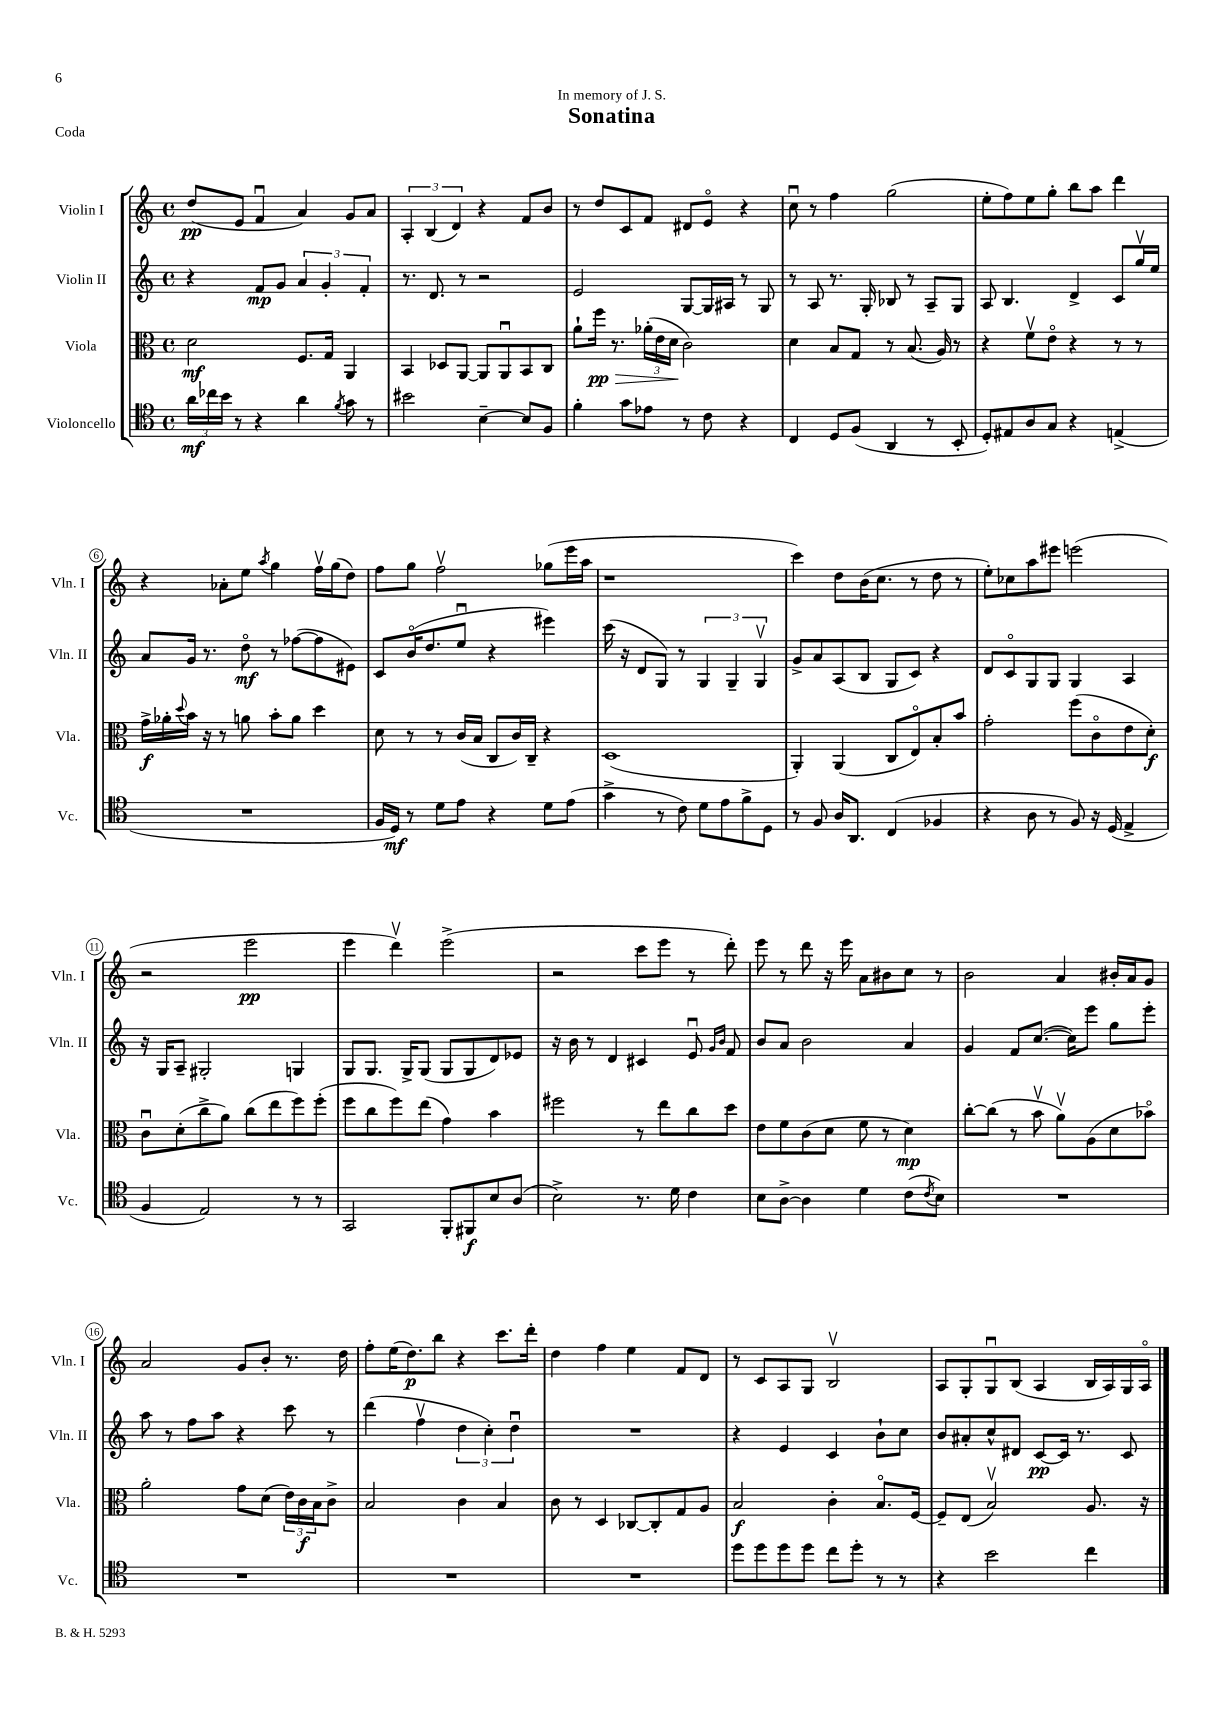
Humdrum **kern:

**kern	**kern	**kern	**kern
*staff4	*staff3	*staff2	*staff1
*clefC4	*clefC3	*clefG2	*clefG2
*k[]	*k[]	*k[]	*k[]
*M4/4	*M4/4	*M4/4	*M4/4
*met(c)	*met(c)	*met(c)	*met(c)
24a	2d	4r	(8dd
24cc-	.	.	.
24b	.	.	.
8r	.	.	8e
4r	.	8f	4fu
.	.	8g	.
4a	8.F	6a	4a)
.	.	6g'	.
.	16G	.	.
8qf	.	.	.
8g	4AA	.	8g
.	.	6f'	.
8r	.	.	8a
=	=	=	=
2b#	4BB	8.r	6A'
.	.	.	(6B
.	.	8.d	.
.	8D-	.	.
.	.	.	6d)
.	[8AA	8r	.
[4B~	8AA]	2r	4r
.	8AAu	.	.
8B]	8BB	.	8f
8F	8C	.	8b
=	=	=	=
4f'	8a`	2e	8r
.	16ff	.	8dd
.	8.r	.	.
8g	.	.	8c
8e-	(24a-'	.	8f
.	24e	.	.
.	24d	.	.
8r	2c)	[8G	8d#
8c	.	16G]	8eo
.	.	16A#	.
4r	.	8r	4r
.	.	8G	.
=	=	=	=
4C	4d	8r	8ccu
.	.	8A	8r
8D	8B	8.r	4ff
(8F	8G	.	.
.	.	16G'	.
4AA	8r	8B-	(2gg
.	(8.B	8r	.
8r	.	8A~	.
.	16A)	.	.
8BB'	8r	8G	.
=	=	=	=
8D')	4r	8A	8ee'
8E#	.	4.B	8ff)
8A	8fv	.	8ee
8G	8eo	.	8gg'
4r	4r	4d^	8bb
.	.	.	8aa
(4E^	8r	8c	4ddd
.	8r	16ggv	.
.	.	16ee	.
=	=	=	=
1r	16g^	8a	4r
.	16a-'	.	.
.	8qqdd	.	.
.	16b	16g	.
.	16r	8.r	.
.	8r	.	8a-'
.	8a	8ddo	8ee
.	.	.	8qaa
.	8b'	8r	4gg
.	8a	([8ff-	.
.	4dd	8ff-]	16ffv
.	.	.	(16gg
.	.	8e#)	8dd)
=	=	=	=
16F	8d	8c	8ff
16D)	.	.	.
8r	8r	(16bo	8gg
.	.	8.dd	.
8d	8r	.	2ffv
8e	(16c	8eeu	.
.	16B	.	.
4r	8C	4r	.
.	16c)	.	.
.	16C~	.	.
8d	4r	4eee#)	(8gg-
(8e	.	.	16eee
.	.	.	16aa
=	=	=	=
4g^	(1D	(16ccc	1r
.	.	16r	.
.	.	8d	.
8r	.	8G)	.
8c)	.	8r	.
8d	.	6G	.
8e	.	.	.
.	.	6G~	.
8f^	.	.	.
.	.	6Gv	.
8D	.	.	.
=	=	=	=
8r	4AA')	8g^	4ccc)
8F	.	8a	.
16A	(4AA	(8A	8dd
8.AA	.	.	.
.	.	8B	(16b
.	.	.	8.cc
(4C	8C	8G	.
.	8Eo)	8c)	8r
4F-	8B'	4r	8dd
.	8b	.	8r
=	=	=	=
4r	2g'	8d	8ee')
.	.	8co	8cc-
8A	.	8G	8aa
8r	.	8G	8eee#
8F)	(8ff	4G	(2eee
16r	8co	.	.
(16D	.	.	.
4E^	8e	4A	.
.	8d')	.	.
=	=	=	=
4F	8cu	16r	2r
.	.	16G	.
.	(8d'	8A~	.
2E)	8cc^	2G#'	.
.	8a)	.	.
.	(8cc	.	2eee
.	8ee	.	.
8r	8ff)	4G	.
8r	(8ff'	.	.
=	=	=	=
2GG	8ff	8G	4eee
.	8cc	8.G	.
.	8ff)	.	4dddv)
.	.	16G^	.
.	(8ee	(8G	.
8FF'	4g)	8G	(2eee^
8FF#	.	8G	.
8B	4b	8d)	.
(8A	.	8e-	.
=	=	=	=
2B^)	2ff#	16r	2r
.	.	16b	.
.	.	8r	.
.	.	4d	.
8.r	8r	4c#	8ccc
.	8ee	.	8eee
16d	.	.	.
4c	8cc	8eu	8r
.	.	16qqg	.
.	.	16qqb	.
.	8dd	8f	8ddd')
=	=	=	=
8B	8e	8b	8eee
[8A^	8f	8a	8r
4A]	(8c	2b	8ddd
.	8d	.	16r
.	.	.	16eee
4d	8f	.	8a
.	8r	.	8b#
(8c	4d)	4a	8cc
8qc	.	.	.
8B)	.	.	8r
=	=	=	=
1r	[8cc'	4g	2b
.	(8cc]	.	.
.	8r	8f	.
.	8bv	([8.cc	.
.	8av)	.	4a
.	.	16cc])	.
.	(8A	8eee	.
.	8d	8gg	16b#'
.	.	.	16a
.	8b-o)	8eee'	8g
=	=	=	=
1r	2a'	8aa	2a
.	.	8r	.
.	.	8ff	.
.	.	8aa	.
.	8g	4r	8g
.	(8d	.	8b'
.	24e)	8ccc	8.r
.	24c	.	.
.	24B	.	.
.	8c^	8r	.
.	.	.	16dd
=	=	=	=
1r	2B	(4ddd	8ff'
.	.	.	(16ee
.	.	.	8.dd)
.	.	4ffv	.
.	.	.	8bb
.	4c	6dd	4r
.	.	6cc')	.
.	4B	.	8.ccc
.	.	6ddu	.
.	.	.	16ddd'
=	=	=	=
1r	8c	1r	4dd
.	8r	.	.
.	4D	.	4ff
.	[8C-	.	4ee
.	8C-']	.	.
.	8G	.	8f
.	8A	.	8d
=	=	=	=
8dd	2B	4r	8r
8dd	.	.	8c
8dd	.	4e	8A
8dd	.	.	8G
8cc	4c'	4c	2Bv
8dd'	.	.	.
8r	8.Bo	8b`	.
8r	.	8cc	.
.	[16F	.	.
=	=	=	=
4r	8F~]	8b	8A
.	(8E	8a#'	8G'
2b	2Bv)	8cc^^	8Gu
.	.	8d#	(8B
.	.	[8c	4A
.	.	16c]	.
.	.	8.r	.
4cc	8.A	.	16B
.	.	.	16A)
.	.	8c	16G
.	16r	.	16Ao
==	==	==	==
*-	*-	*-	*-
